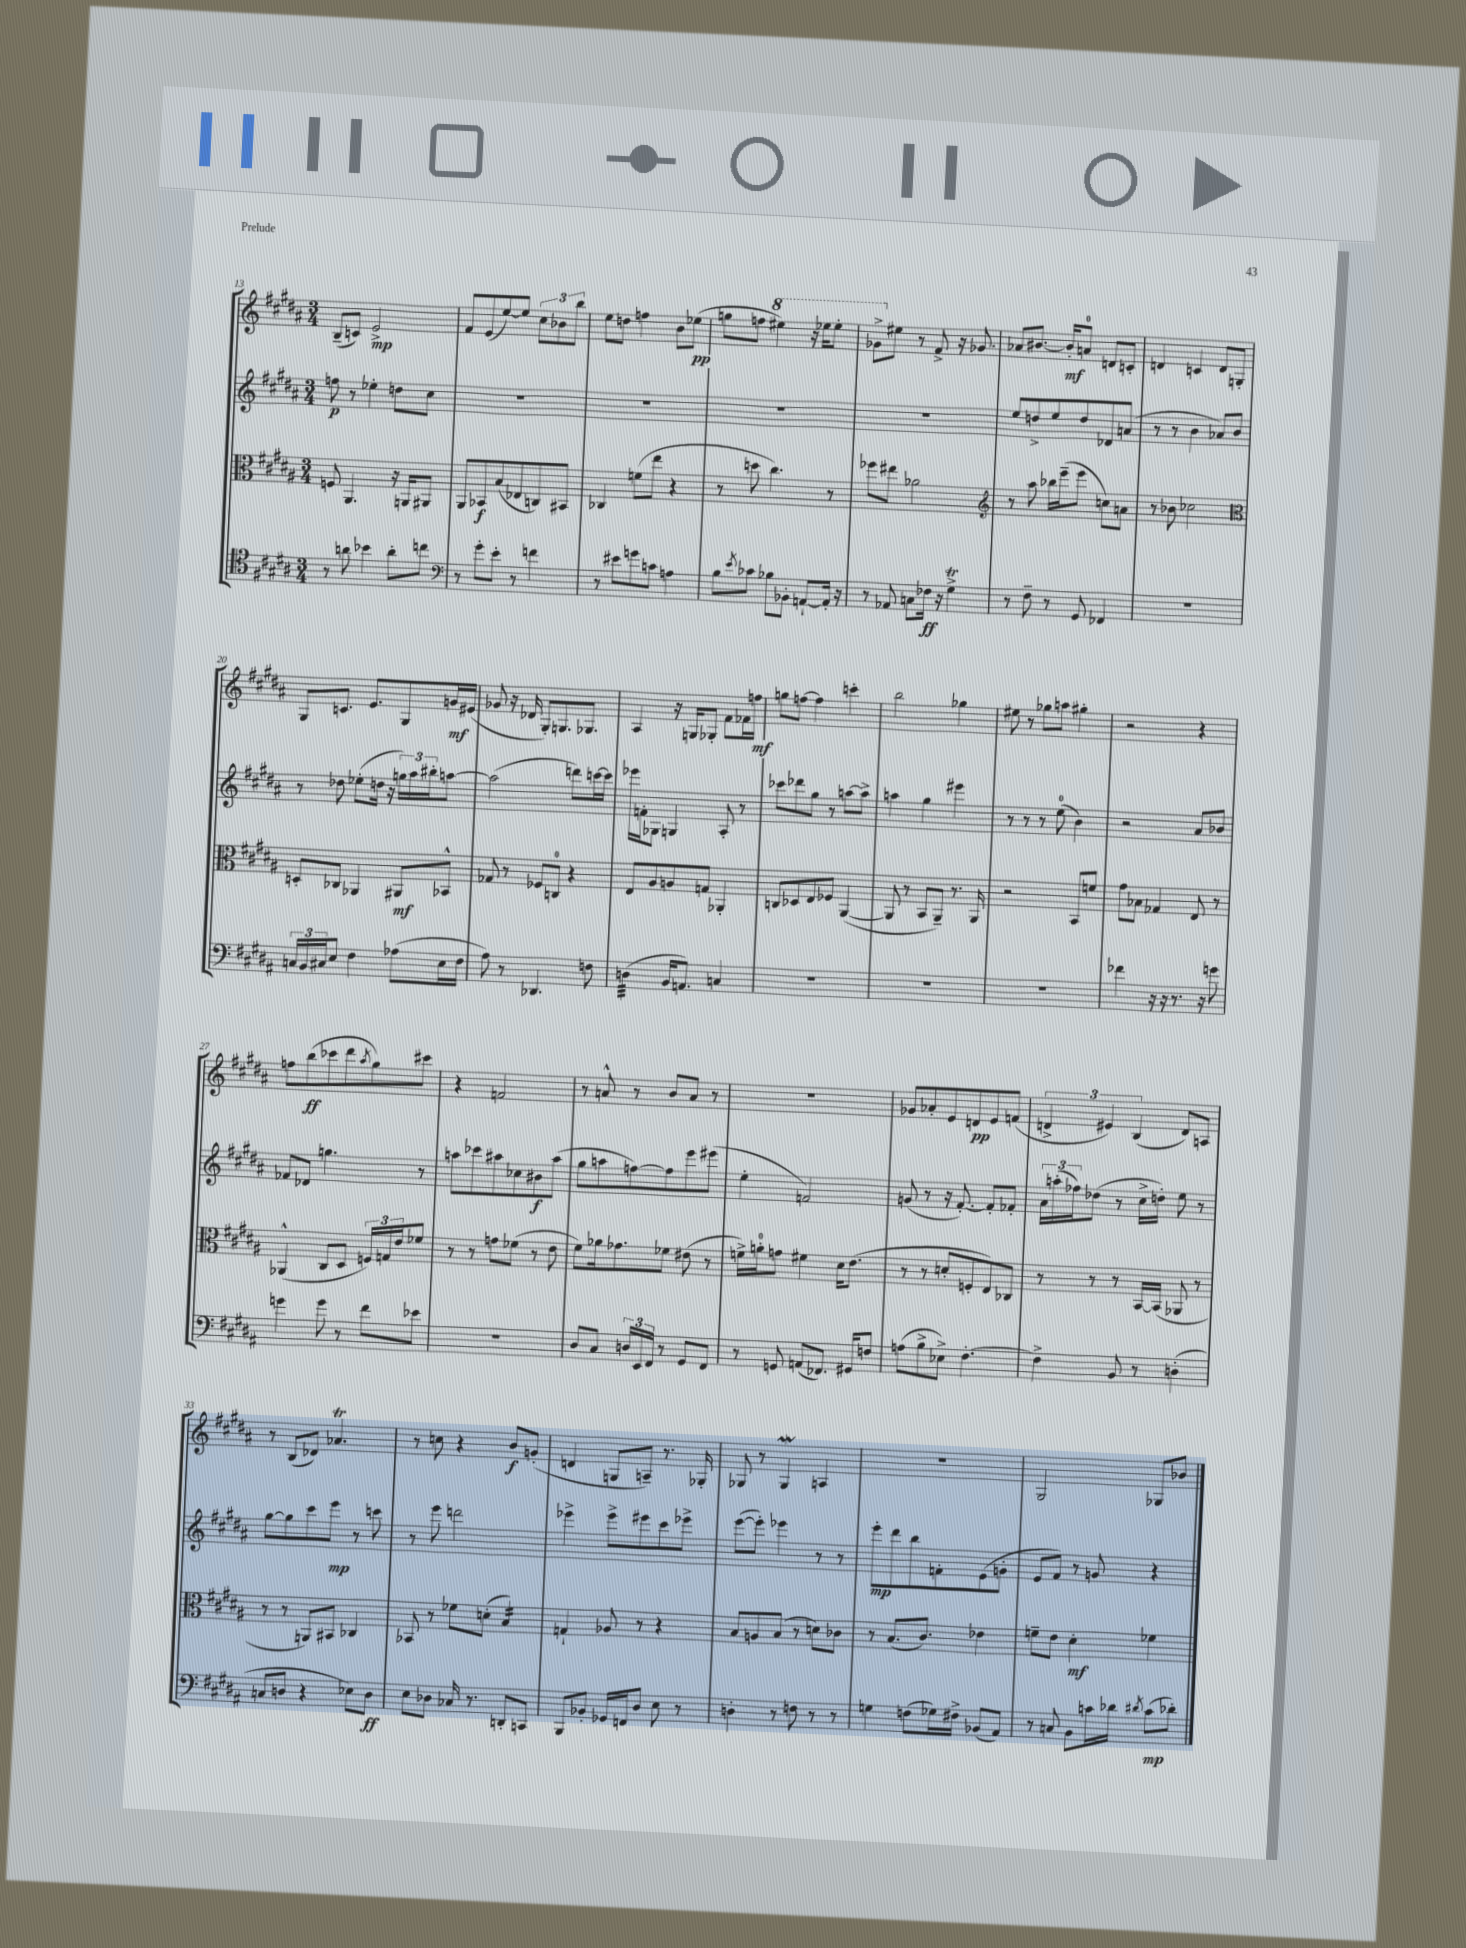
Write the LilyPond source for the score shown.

<<
\new StaffGroup <<
\new Staff = "s0" {
    \clef treble \key b \major \numericTimeSignature \time 3/4
    b8--( c'8) e'2->\mp |
    fis'8 e'8( e''8~) e''8 \tuplet 3/2 { cis''8 bes'8 b''8 } |
    e''8 d''8 f''4 b'8 ees''8\pp( |
    g''8 f''8 \ottava #1 eis'''4) r16 ees'''16 ees'''8-. |
    ges''8-> \ottava #0 eis''8 r8 fis'8-> r16 ges'8. |
    aes'8 bis'8.~ bis'16-.\mf a'8-0 d'8 c'8-. |
    d'4 c'4 d'8 g8-. |
    gis8 c'8. e'8. gis8 g'16\mf eis'16( |
    ges'8 r16 des'16 gis8-.) g8. ges8. |
    ais4 r16 g16 ges8-. fis'8 fes'16 f''16\mf |
    g''8 f''8~ f''4 c'''4-. |
    b''2 ges''4 |
    eis''8 r8 ges''8 a''8 gis''4-. |
    r2 r4 |
    f''8 b''8\ff( ces'''8 dis'''8 \acciaccatura { ais''8 } gis''8) cis'''8 |
    r4 f'2 |
    r8 a'8-^ r8 b'8 a'8 r8 |
    R2. |
    ges'8 aes'8-. e'8 d'8\pp e'8 f'8( |
    \tuplet 3/2 { d'4-> eis'4) b4( } d'8) a8 |
    r8 b8( des'8) aes'4.\trill |
    r8 c''8 r4 b'8\f g'8-.( |
    d'4 g8 a8--) r8. ges16-. |
    ges8 r8 ges4\mordent a4 |
    R2. |
    gis2 ges8 bes'8 \bar "|." |
}
\new Staff = "s1" {
    \clef treble \key b \major \numericTimeSignature \time 3/4
    f''8\p r8 ees''4-. d''8 cis''8 |
    R2. |
    R2. |
    R2. |
    R2. |
    e''8 d''8-> e''8 d''8 des'8 a'8( |
    r8 r8 b'4 aes'8) b'8 |
    r8 des''8 ees''8-.( d''16 r16 \tuplet 3/2 { g''16) ais''16 bis''16-. } a''8~ |
    a''2( d'''8) c'''16~ c'''16 |
    ees'''16 f'16-. ges8 g4 ais8-. r8 |
    ces'''8 des'''8 gis''8 r8 a''8~ a''8-> |
    a''4 gis''4 eis'''4 |
    r8 r8 r8 e''8-0( b'4) |
    r2 ais'8 bes'8 |
    fes'8 des'8 g''4. r8 |
    a''8 ces'''8 ais''8 ces''8 bis'8\f ais''8( |
    gis''8 a''8 f''8~) f''8 e'''8 eis'''8( |
    e''4-. f'2) |
    g'8( r8 r16 fis'8.~-.) fis'8-. fes'8-. |
    \tuplet 3/2 { ais'16 a''16-.( fes''16) } des''8( r8 cis''16-> d''16-.) e''8 r8 |
    gis''8~ gis''8 cis'''8 e'''8\mp r8 c'''8 |
    r8 e'''8 d'''2 |
    ees'''4-> ees'''8-> eis'''8 cis'''8 ees'''8-> |
    e'''8~( e'''8-.) ees'''4 r8 r8 |
    e'''8-.\mp dis'''8 b''8 f'8-. e'8( g'8-. |
    e'8 fis'8) r8 g'8 r4 \bar "|." |
}
\new Staff = "s2" {
    \clef alto \key b \major \numericTimeSignature \time 3/4
    f8 ais,4. r16 a,16 ais,8 |
    ais,8 bes,8\f b8( ees8 c8) bis,8 |
    ces4 f'8( e''8 r4 |
    r8 d''8 cis''4.) r8 |
    fes''8 eis''8 aes'2 |
    \clef treble r8 ais''8 bes''16 e'''16--( e'''8 c''8) a'8 |
    r8 bes'8 ces''2 |
    \clef alto d8-. ces8 aes,4 ais,8\mf bes,8-^ |
    ges8 r8 fes8 c8-0 r4 |
    e8 ais8 a8 g8 aes,4-. |
    c8 des8 e8 fes8 ais,4~( |
    ais,8 r8 b,8 ais,8--) r8. ais,16 |
    r2 b,8 f'8 |
    gis'8 bes8 ges4 e8 r8 |
    aes,4-^( cis8 dis8 \tuplet 3/2 { f16) g16 e'16 } fes'8 |
    r8 r8 g'8 fes'8( r8 e'8 |
    fis'8) aes'16 ges'8. fes'8 eis'8( r8 |
    f'16->) a'16-0-. g'8 fis'4 dis'16 e'8.( |
    r8 r8 d'8-. f8-. e8) ces8 |
    r8 r8 r8 b,16~ b,16( aes,8 r8 |
    r8 r8 a,8) bis,8 ces4 |
    bes,8 r8 fes'8 d'8-.( b4:16) |
    g4-! aes8 r8 r4 |
    b8 a8 b8( r8 d'8) ces'8 |
    r8 b8.( cis'8.) ees'4 |
    f'8-- e'8 dis'4-.\mf fes'4 \bar "|." |
}
\new Staff = "s3" {
    \clef tenor \key b \major \numericTimeSignature \time 3/4
    r8 a'8 bes'4 a'8-. c''8 |
    \clef bass r8 gis'8-. e'8-. r8 f'4 |
    r8 eis'8 g'8 c'8 a4 |
    b8 \acciaccatura { e'8 } ces'8 bes8 bes,8-. a,8~-! a,16-. r16 |
    r8 aes,8 c8 fes16\ff r16 gis4->\trill |
    r8 fis8-- r8 gis,8 fes,4 |
    R2. |
    \tuplet 3/2 { c16 b,16 cis16 } e8 fis4 aes8( e16 fis16 |
    ais8) r8 des,4. f8 |
    d4:32( b,16 a,8.) c4 |
    R2. |
    R2. |
    R2. |
    fes'4 r16 r16 r8. r16 g'8 |
    g'4 g'8 r8 fis'8 ees'8 |
    R2. |
    dis8 cis8 \tuplet 3/2 { d16 e,16 fis,16 } r8 gis,8 fis,8 |
    r8 g,8 a,8( fes,8.) gis,16 f8 |
    a8( b8-> ees8->) fis4.~-. |
    fis4-> b,8 r8 d4-.( |
    c8 d8 r4 ees8) d8\ff |
    e8 des8 ces16 r8. d,8-. c,8 |
    b,,8 bes,8-. ges,16 f,16 dis8 e8 r8 |
    d4-. r8 f8 r8 r8 |
    g4 f8( ges16) fis16-> bes,8( ais,8) |
    r8 c8 b,8 c'16 des'16 \acciaccatura { dis'8 } c'8\mp( des'8-.) \bar "|." |
}
>>
>>
\layout { \context { \Score currentBarNumber = #13 } }
